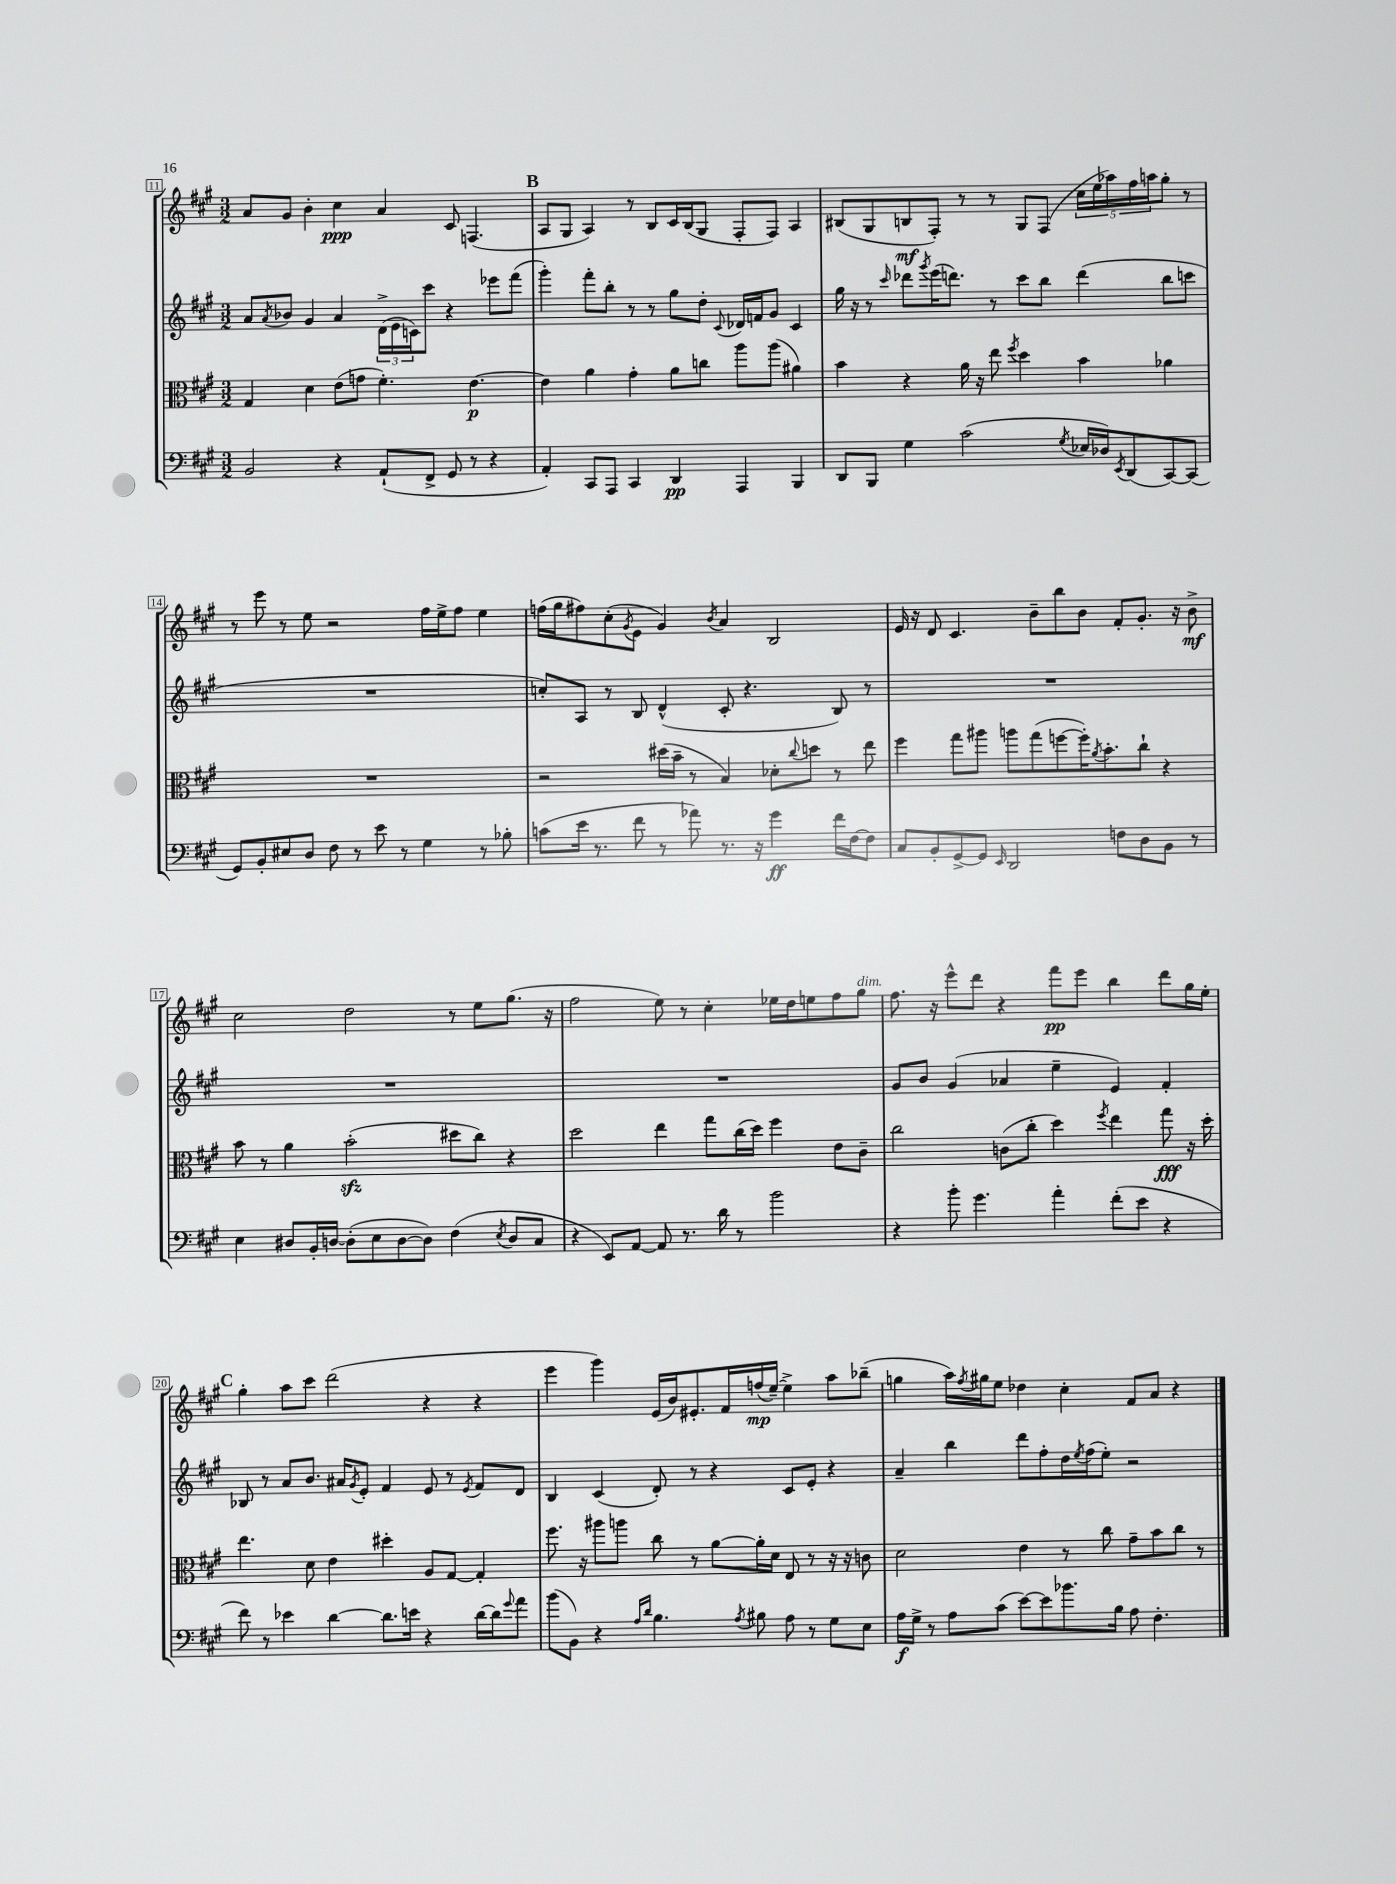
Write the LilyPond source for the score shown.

<<
\new StaffGroup <<
\new Staff = "s0" {
    \clef treble \key a \major \numericTimeSignature \time 3/2
    a'8 gis'8 b'4-. cis''4\ppp a'4 cis'8 f4.( |
    \mark \markup { \bold "B" } a8 gis8 a4) r8 b8 cis'16 b16( gis8 fis8-. fis8) a4 |
    bis8( gis8 b8\mf fis8-.) r8 r8 gis8 fis8( \tuplet 5/4 { cis''16 e''16 aes''16) fis''16 a''16 } gis''8-. r8 |
    r8 e'''8 r8 e''8 r2 fis''16 e''16-> fis''8 e''4 |
    f''16( gis''16 fis''8) cis''8-.( \acciaccatura { gis'8 } e'8 gis'4) \acciaccatura { b'8 } a'4 b2 |
    e'16 r16 d'8 cis'4. b'8-- b''8 b'8 fis'8-. gis'8.-. r16 b'8->\mf |
    cis''2 d''2 r8 e''8 gis''8.( r16 |
    fis''2 e''8) r8 cis''4-. ees''16 d''16 e''8 fis''8 gis''8^\markup { \italic "dim." } |
    fis''8. r16 e'''8-^ d'''8 r4 fis'''8\pp e'''8 b''4 d'''8 gis''16 e''16-. |
    \mark \markup { \bold "C" } gis''4-. a''8 cis'''8 d'''2( r4 r4 |
    e'''4 gis'''4) e'16( b'16) eis'8.-. fis'16 f''16\mp( e''16~--) e''4-> a''8 bes''8--( |
    g''4 a''16) \acciaccatura { fis''8 } gis''16 e''8 des''4 cis''4-. fis'8 a'8 r4 \bar "|." |
}
\new Staff = "s1" {
    \clef treble \key a \major \numericTimeSignature \time 3/2
    a'8 \acciaccatura { a'8 } bes'8 gis'4 a'4 \tuplet 3/2 { d'16->( e'16 c'16) } cis'''8 r4 ees'''8 fis'''8( |
    \mark \markup { \bold "B" } gis'''4-.) fis'''8-. b''8-. r8 r8 gis''8 d''8-. \appoggiatura { cis'8 } des'16 f'16 gis'8 cis'4 |
    gis''16 r16 r8 \grace { cis'''16 } des'''8 \acciaccatura { gis'''8 } e'''16( d'''8.) r8 cis'''8 b''8 d'''4( b''8 c'''8 |
    R1. |
    c''8-.) a8 r8 b8 d'4-^( cis'8-. r4. b8) r8 |
    R1. |
    R1. |
    R1. |
    gis'8 b'8 gis'4( aes'4 e''4-- e'4) fis'4-. |
    \mark \markup { \bold "C" } bes8 r8 a'8 b'8. ais'16 \acciaccatura { gis'8 } e'8-. fis'4 e'8 r8 \acciaccatura { e'8 } fis'8 d'8 |
    b4 cis'4( d'8-.) r8 r4 cis'8 e'8-. r4 |
    a'4-- b''4 d'''8 fis''8-. d''16 \acciaccatura { e''8 } fis''16( e''8-.) r2 \bar "|." |
}
\new Staff = "s2" {
    \clef alto \key a \major \numericTimeSignature \time 3/2
    gis4 d'4 e'8( g'8 fis'4.-.) e'4.~\p |
    \mark \markup { \bold "B" } e'4 a'4 gis'4-. a'8 c''8 a''8 a''8( ais'4) |
    b'4 r4 a'16 r16 e''8 \acciaccatura { fis''8 } d''4 b'4 aes'4 |
    R1. |
    r2 dis''16( b'16-- r8 b4) des'8-. \appoggiatura { cis''8 } d''8 r8 e''8 |
    fis''4 gis''8 ais''8 a''8 gis''8( f''8~ f''16-.) \acciaccatura { a'8 } b'8.-. cis''8-! r4 |
    b'8 r8 a'4 b'2-.\sfz( dis''8 cis''8) r4 |
    d''2 e''4 gis''8 cis''16( d''16) fis''4 e'8 cis'8-- |
    cis''2 c'8( cis''8-. d''4) \acciaccatura { fis''8 } e''4 gis''8\fff r16 d''16-. |
    \mark \markup { \bold "C" } e''4. d'8 e'4 dis''4-. a8 gis8~ gis4-. |
    fis''8. r16 ais''8 a''8 cis''8 r8 a'8~ a'16-. d'16 e8 r8 r16 r16 c'8 |
    d'2 e'4 r8 cis''8 gis'8-- b'8 cis''8 r8 \bar "|." |
}
\new Staff = "s3" {
    \clef bass \key a \major \numericTimeSignature \time 3/2
    b,2 r4 a,8-!( fis,8-> gis,8 r8 r4 |
    \mark \markup { \bold "B" } a,4-.) cis,8 a,,8 cis,4 d,4\pp a,,4 b,,4 |
    d,8 b,,8 gis4 cis'2( \acciaccatura { gis8 } ees16 des16) \acciaccatura { e,8 } d,8( cis,8~) cis,8( |
    gis,8) b,8-. eis8 d8 fis8 r8 e'8 r8 gis4 r8 bes8-. |
    c'8( e'16 r8. fis'8 r8 aes'8) r8. r16 gis'4\ff fis'16 fis16~ fis8 |
    cis8 b,8-. gis,8~-> gis,8 \grace { e,16 } d,2 f8 d8 b,8 r8 |
    e4 dis8 b,16-. d16~ d8-.( e8 d8~ d8) fis4( \acciaccatura { e8 } d8 cis8 |
    r4 e,8) a,8~ a,8 r8. d'16 r8 b'2 |
    r4 b'8-. gis'4. a'4-. fis'8-.( e'8 r4 |
    \mark \markup { \bold "C" } fis'8) r8 ees'4 d'4~ d'8. e'16 r4 d'16~ d'16 \appoggiatura { gis'8 } a'8 |
    b'8( b,8) r4 \grace { a16 d'16 } b4. \acciaccatura { a8 } bis8 a8 r8 gis8 e8 |
    a16\f gis16-> r8 a8 cis'8( e'8~) e'8 bes'8. b16 a8 fis4.-. \bar "|." |
}
>>
>>
\layout { \context { \Score currentBarNumber = #11 \override BarNumber.stencil = #(make-stencil-boxer 0.1 0.3 ly:text-interface::print) } }
